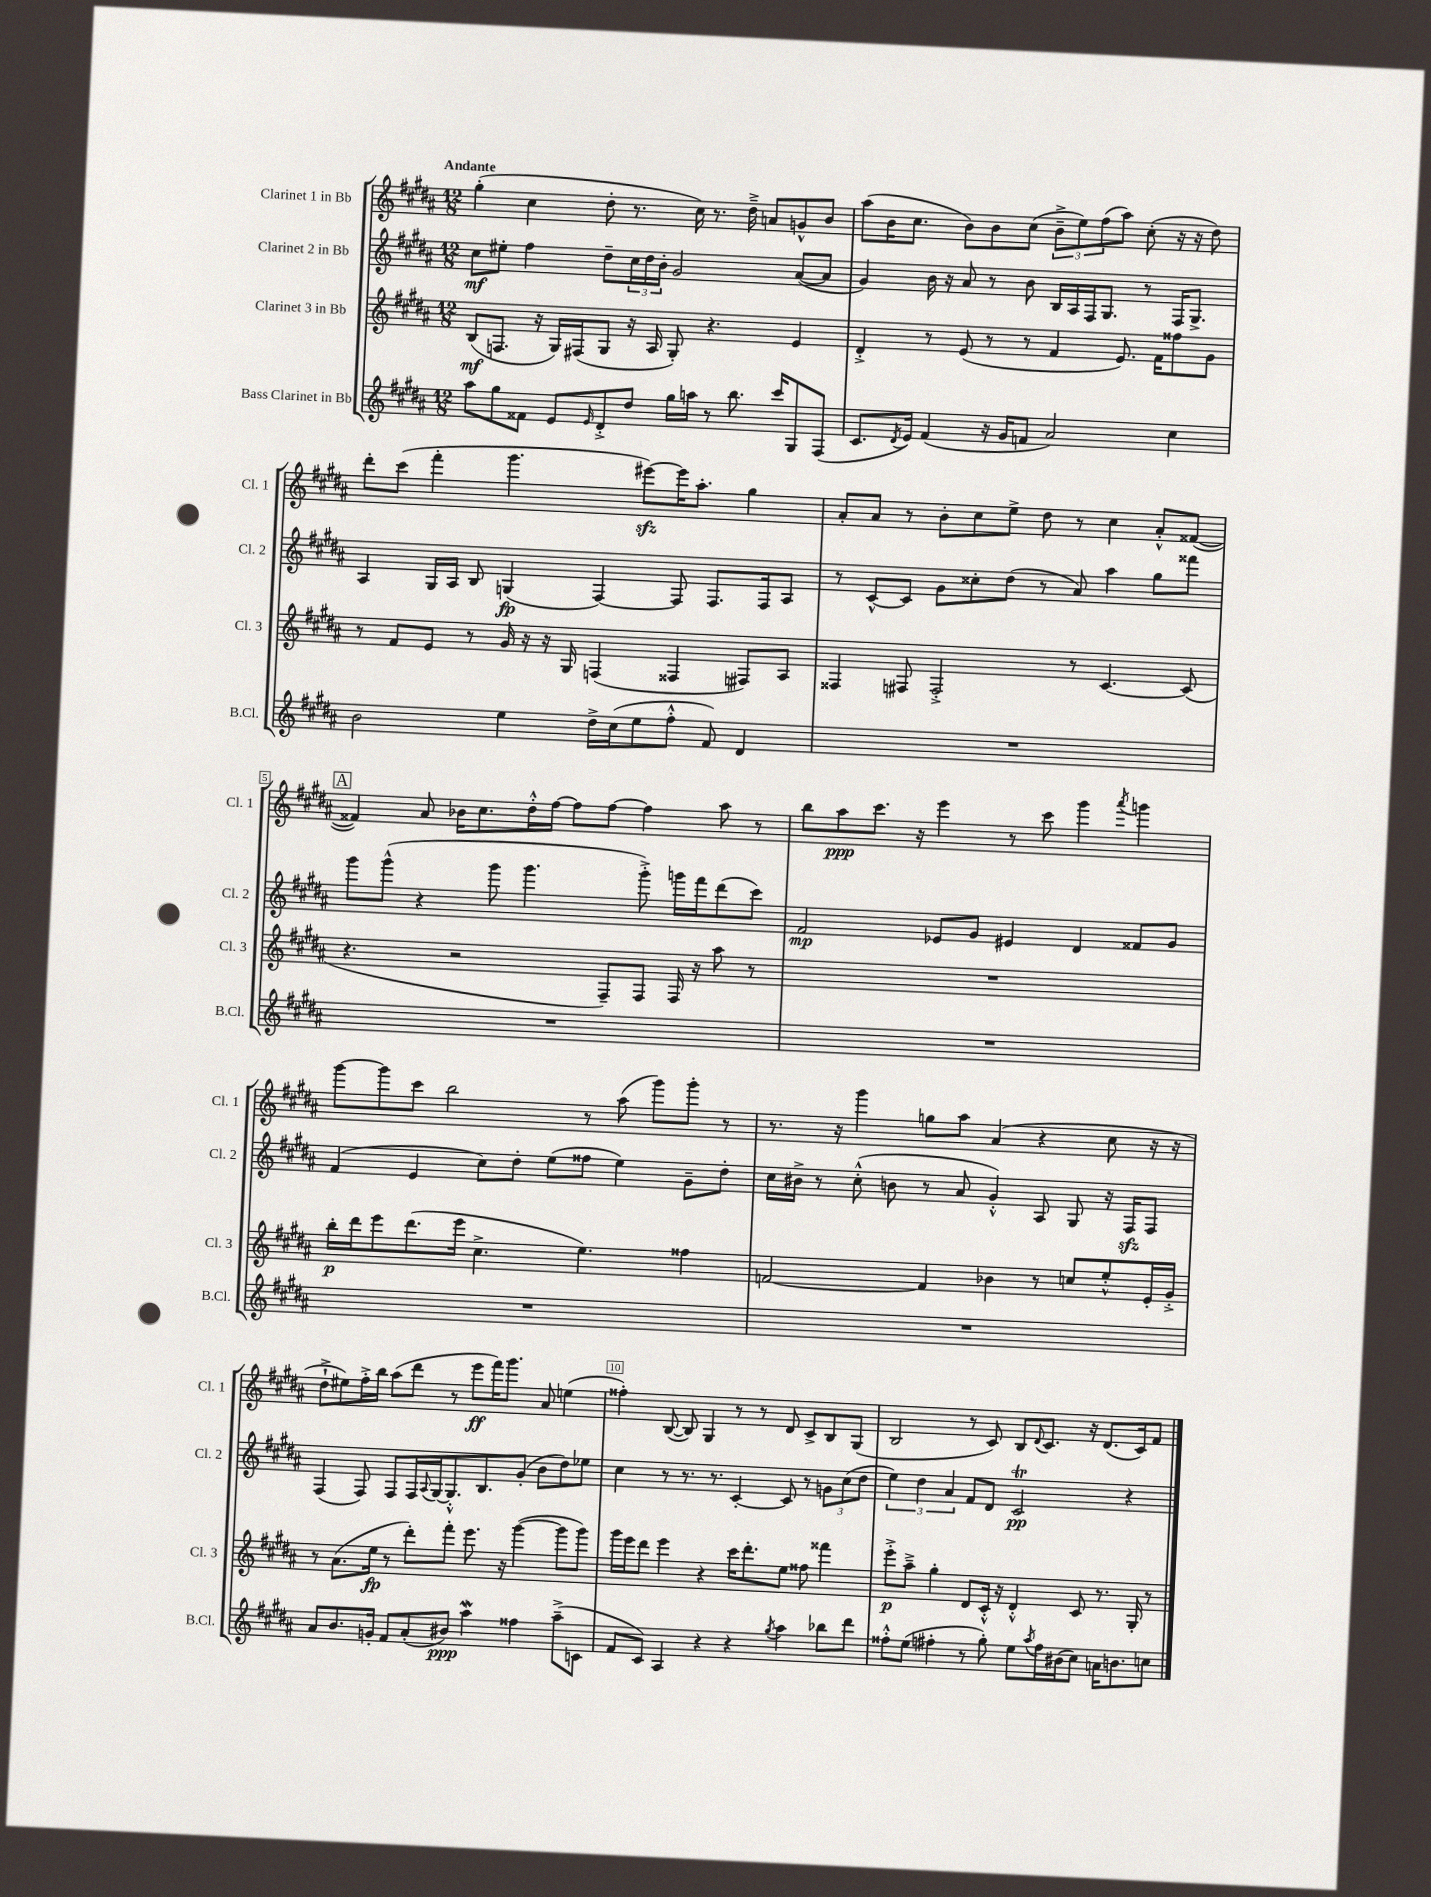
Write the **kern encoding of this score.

**kern	**dynam	**kern	**dynam	**kern	**dynam	**kern	**dynam
*part4	*part4	*part3	*part3	*part2	*part2	*part1	*part1
*staff4	*staff4	*staff3	*staff3	*staff2	*staff2	*staff1	*staff1
*I"Bass Clarinet in Bb	*	*I"Clarinet 3 in Bb	*	*I"Clarinet 2 in Bb	*	*I"Clarinet 1 in Bb	*
*I'B.Cl.	*	*I'Cl. 3	*	*I'Cl. 2	*	*I'Cl. 1	*
*clefG2	*	*clefG2	*	*clefG2	*	*clefG2	*
*k[f#c#g#d#a#]	*	*k[f#c#g#d#a#]	*	*k[f#c#g#d#a#]	*	*k[f#c#g#d#a#]	*
*M12/8	*	*M12/8	*	*M12/8	*	*M12/8	*
=1	=1	=1	=1	=1	=1	=1	=1
!	!	!	!	!	!	!LO:TX:a:B:t=Andante	!
8aa#\L	.	(8B/L	mf	8cc#\L	mf	(4gg#'\	.
8gg#\	.	8.Fn/J	.	8ee#X'\J	.	.	.
8f##X\J	.	.	.	4ff#\	.	4cc#\	.
.	.	16r	.	.	.	.	.
8e/L	.	16G#/LL)	.	.	.	.	.
.	.	(16F#X/J	.	.	.	.	.
16qqe/	.	.	.	.	.	.	.
8d#'^/	.	8G#/J	.	8dd#~\L	.	8dd#'\	.
8dd#/J	.	16r	.	24cc#\L	.	8.r	.
.	.	.	.	24dd#\	.	.	.
.	.	16A#/	.	.	.	.	.
.	.	.	.	24b'\JJ	.	.	.
16gg#\LL	.	8G#'/)	.	2g#/	.	.	.
16aan\JJ	.	.	.	.	.	16cc#\)	.
8r	.	4.r	.	.	.	8.r	.
8.bb\	.	.	.	.	.	.	.
.	.	.	.	.	.	16dd#~^\	.
.	.	.	.	.	.	8an/L	.
16ccc#/KL	.	.	.	.	.	.	.
8G#/	.	4e/	.	([8a#/L	.	8gn^^/	.
(8F#/J	.	.	.	8a#/J]	.	8b/J	.
=2	=2	=2	=2	=2	=2	=2	=2
8.c#/L	.	4d#'^/	.	4g#/)	.	(8aa#\L	.
.	.	.	.	.	.	16b\K	.
8qd#/	.	.	.	.	.	.	.
16e/Jk)	.	.	.	.	.	8.cc#\J	.
(4f#/	.	8r	.	16b\	.	.	.
.	.	.	.	16r	.	.	.
.	.	(8e/	.	8a#/	.	8b\L)	.
16r	.	8r	.	8r	.	8b\	.
16g#/KL	.	.	.	.	.	.	.
8fn/J	.	8r	.	8b\	.	(8cc#\J	.
2a#/)	.	4f#/	.	16B/LL	.	12b~^\L	.
.	.	.	.	16A#/	.	.	.
.	.	.	.	.	.	12ee\)	.
.	.	.	.	16F#/J	.	.	.
.	.	.	.	.	.	(12ff#\	.
.	.	.	.	8.G#/J	.	.	.
.	.	8.e/)	.	.	.	8aa#\J)	.
.	.	.	.	8r	.	(8cc#'\	.
.	.	16f#\KL	.	.	.	.	.
4cc#\	.	8ff##X\	.	16F#/KL	.	16r	.
.	.	.	.	8.G#^/J	.	16r	.
.	.	8g#\J	.	.	.	8dd#\)	.
!!LO:LB:g=z
=3	=3	=3	=3	=3	=3	=3	=3
2b\	.	8r	.	4A#/	.	8ddd#'\L	.
.	.	8f#/L	.	.	.	(8ccc#\J	.
.	.	8e/J	.	16G#/LL	.	4fff#'\	.
.	.	.	.	16A#/JJ	.	.	.
.	.	8r	.	8B/	.	.	.
4ee\	.	16g#/	.	(4Gn/	fp	4.ggg#\	.
.	.	16r	.	.	.	.	.
.	.	16r	.	.	.	.	.
.	.	16G#/	.	.	.	.	.
16dd#^\LL	.	(4Fn/	.	[4F#/)	.	.	.
(16cc#\J	.	.	.	.	.	.	.
8ee\	.	.	.	.	.	[8eee#Xzz\L)	.
8ff#'^^\J	.	4F##X/	.	8F#/]	.	16eee#\K]	.
.	.	.	.	.	.	8.aa#'\J	.
8f#/)	.	.	.	8.F#/L	.	.	.
4d#/	.	8F#X/L)	.	.	.	4gg#\	.
.	.	.	.	16F#/k	.	.	.
.	.	8A#/J	.	8A#/J	.	.	.
=4	=4	=4	=4	=4	=4	=4	=4
1.r	.	4F##X/	.	8r	.	8a#'/L	.
.	.	.	.	[8c#^^/L	.	8a#/J	.
.	.	8F#X/	.	8c#/J]	.	8r	.
.	.	2F#'^/	.	8g#\L	.	8b'\L	.
.	.	.	.	8cc##X'\	.	8cc#\	.
.	.	.	.	(8dd#\J	.	8ee^\J	.
.	.	.	.	8r	.	8dd#\	.
.	.	8r	.	8a#/)	.	8r	.
.	.	[4.c#/	.	4aa#\	.	4cc#\	.
.	.	.	.	8gg#\L	.	8a#'^^/L	.
.	.	(8c#/]	.	8fff##X\J	.	([8f##X/J	.
!!LO:LB:g=z
!!LO:REH:place=s1:t=A
=5	=5	=5	=5	=5	=5	=5	=5
1.r	.	4.r	.	8ggg#\L	.	4f##X/])	.
.	.	.	.	(8ggg#^^\J	.	.	.
.	.	.	.	4r	.	8a#/	.
.	.	2r	.	.	.	16b-X\KL	.
.	.	.	.	.	.	8.cc#\	.
.	.	.	.	8ggg#\	.	.	.
.	.	.	.	4.ggg#\	.	16dd#'^^\L	.
.	.	.	.	.	.	[16ff#\JJ	.
.	.	.	.	.	.	8ff#\L]	.
.	.	8F#~/L)	.	.	.	[8ff#\J	.
.	.	8F#/J	.	8ggg#'^\)	.	4ff#\]	.
.	.	16F#/	.	16gggn\LL	.	.	.
.	.	16r	.	16fff#\J	.	.	.
.	.	8aa#\	.	(8ddd#\	.	8aa#\	.
.	.	8r	.	8ccc#\J)	.	8r	.
=6	=6	=6	=6	=6	=6	=6	=6
1.r	.	1.r	.	2f#/	mp	8bb\L	.
.	.	.	.	.	.	8aa#\	ppp
.	.	.	.	.	.	8.ccc#\J	.
.	.	.	.	.	.	16r	.
.	.	.	.	8e-X/L	.	4eee\	.
.	.	.	.	8g#/J	.	.	.
.	.	.	.	4e#X/	.	8r	.
.	.	.	.	.	.	8ccc#\	.
.	.	.	.	4d#/	.	4ggg#\	.
.	.	.	.	.	.	8qaaa#/	.
.	.	.	.	8f##X/L	.	4gggn\	.
.	.	.	.	8g#/J	.	.	.
!!LO:LB:g=z
=7	=7	=7	=7	=7	=7	=7	=7
1.r	.	16bb'\LL	p	(4f#/	.	[8ggg#\L	.
.	.	16ddd#\J	.	.	.	.	.
.	.	8eee\	.	.	.	8ggg#\]	.
.	.	(8.ddd#\	.	4e/	.	8ccc#\J	.
.	.	.	.	.	.	2bb\	.
.	.	16eee\Jk	.	.	.	.	.
.	.	4.cc#^\	.	8cc#\L)	.	.	.
.	.	.	.	8dd#'\J	.	.	.
.	.	.	.	(8ee\L	.	.	.
.	.	4.ee\)	.	8ff##X\J	.	8r	.
.	.	.	.	4ee\)	.	(8aa#\	.
.	.	.	.	.	.	8ggg#\L)	.
.	.	4ff##X\	.	8g#~\L	.	8ggg#'\J	.
.	.	.	.	8dd#'\J	.	8r	.
=8	=8	=8	=8	=8	=8	=8	=8
1.r	.	[2fn/	.	16cc#\LL	.	8.r	.
.	.	.	.	16b#X^\JJ	.	.	.
.	.	.	.	8r	.	.	.
.	.	.	.	.	.	16r	.
.	.	.	.	(8cc#'^^\	.	4ggg#\	.
.	.	.	.	8bn\	.	.	.
.	.	4f/]	.	8r	.	8ggn\L	.
.	.	.	.	8a#/	.	8aa#\J	.
.	.	4b-X\	.	4g#'^^/)	.	(4a#/	.
.	.	8r	.	8A#/	.	4r	.
.	.	8ccn/L	.	8G#/	.	.	.
.	.	8ee'^^/	.	16r	.	8cc#\	.
.	.	.	.	16F#zz/KL	.	.	.
.	.	16e'/L	.	8F#/J	.	16r	.
.	.	16g#'^/JJ	.	.	.	16r	.
!!LO:LB:g=z
=9	=9	=9	=9	=9	=9	=9	=9
8a#/L	.	8r	.	(4F#/	.	8dd#`^\L	.
8.b/	.	(8.a#\L	.	.	.	8ee#X\)	.
.	.	.	.	8F#/)	.	16ff#'^\L	.
16gn'/Jk	.	16ee\Jk	fp	.	.	16bb\JJ	.
8f#/L	.	8r	.	8F#/L	.	(8aa#\L	.
(8a#'/	.	8ddd#'\L)	.	16F#/L	.	8ddd#\J	.
.	.	.	.	8qqA#/	.	.	.
.	.	.	.	[16G#/J	.	.	.
8b#X/J)	ppp	8fff#'\J	.	8.G#'^^/]	.	8r	.
4aa#W\	.	8.eee\	.	.	.	8eee\L	ff
.	.	.	.	8.B/	.	.	.
.	.	.	.	.	.	16fff#\K)	.
.	.	16r	.	.	.	8.ggg#\J	.
4ff##X\	.	([4ggg#\	.	(8g#'/J	.	.	.
.	.	.	.	8b\L	.	8a#/	.
(8aa#~^\L	.	8ggg#\L]	.	8dd#\)	.	(4een\	.
8cn\J	.	8ggg#\J)	.	8ee-X\J	.	.	.
=10	=10	=10	=10	=10	=10	=10	=10
8f#/L	.	16ggg#\LL	.	4cc#\	.	4ff##X'\)	.
.	.	16eee\J	.	.	.	.	.
8c#/J)	.	8ddd#\J	.	.	.	.	.
4A#/	.	4eee\	.	8r	.	([8B/	.
.	.	.	.	8.r	.	8B/])	.
4r	.	4r	.	.	.	4G#/	.
.	.	.	.	8.r	.	.	.
4r	.	16ccc#\KL	.	[4c#'/	.	8r	.
.	.	8.ddd#'\	.	.	.	.	.
.	.	.	.	.	.	8r	.
8qgg#/	.	.	.	.	.	.	.
4aa#\	.	8ee\J	.	8c#/]	.	8d#/	.
.	.	8ff##X\	.	8r	.	8c#^/L	.
8bb-X\L	.	4fff##X\	.	12gn\L	.	8B/	.
.	.	.	.	(12cc#\	.	.	.
8ddd#\J	.	.	.	.	.	(8G#/J	.
.	.	.	.	12dd#\J	.	.	.
=11	=11	=11	=11	=11	=11	=11	=11
8ff##X'^^\L	.	8eee'^\L	p	6ee\)	.	2B/	.
(8ee\J	.	8aa#~^\J	.	.	.	.	.
.	.	.	.	6dd#\	.	.	.
4ff#X'\	.	4gg#'\	.	.	.	.	.
.	.	.	.	6a#/	.	.	.
8r	.	8d#/L	.	8f#/L	.	8r	.
8gg#'\)	.	16c#'^^/Jk	.	8d#/J	.	8c#/)	.
.	.	16r	.	.	.	.	.
8ee\L	.	4d#'^^/	.	2c#T/	pp	8B/L	.
8qaa#/	.	.	.	.	.	8qqd#/	.
16ff#\L	.	.	.	.	.	8.c#/J	.
(16b#X\J	.	.	.	.	.	.	.
8cc#\J)	.	8c#/	.	.	.	.	.
.	.	.	.	.	.	16r	.
16an\KL	.	8.r	.	.	.	(8.d#/L	.
8.bn\	.	.	.	.	.	.	.
.	.	.	.	4r	.	.	.
.	.	16G#'/	.	.	.	16c#/k)	.
8ccn\J	.	8r	.	.	.	8f#/J	.
==	==	==	==	==	==	==	==
*-	*-	*-	*-	*-	*-	*-	*-
